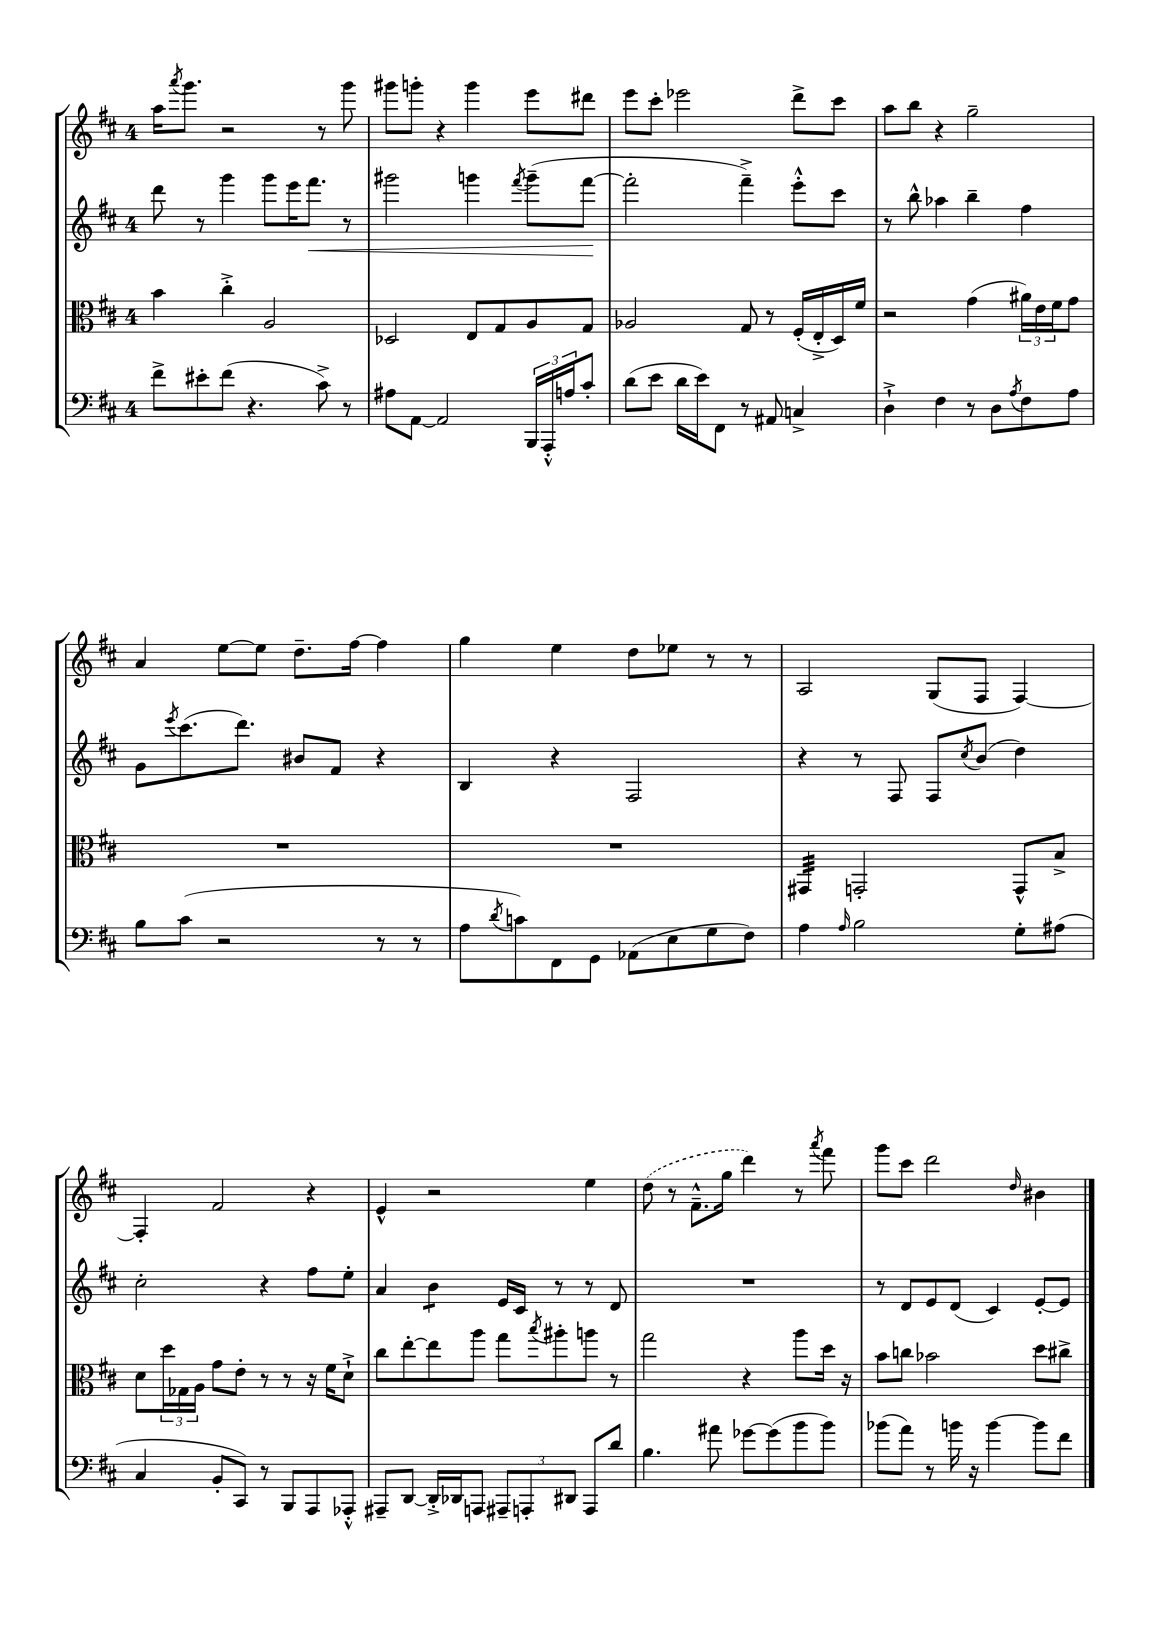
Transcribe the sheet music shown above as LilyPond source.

<<
\new StaffGroup <<
\new Staff = "s0" {
    \clef treble \key d \major \once \override Staff.TimeSignature.style = #'single-digit \time 4/4
    a''16 \acciaccatura { a'''8 } g'''8. r2 r8 g'''8 |
    gis'''8 g'''8-. r4 g'''4 e'''8 dis'''8 |
    e'''8 cis'''8-. ees'''2 d'''8-> cis'''8 |
    a''8 b''8 r4 g''2-- |
    a'4 e''8~ e''8 d''8.-- fis''16~ fis''4 |
    g''4 e''4 d''8 ees''8 r8 r8 |
    a2 g8( fis8 fis4~) |
    fis4-. fis'2 r4 |
    e'4-^ r2 e''4 |
    \once \slurDashed d''8( r8 fis'8.---^ g''16 d'''4) r8 \acciaccatura { a'''8 } fis'''8 |
    g'''8 cis'''8 d'''2 \grace { d''16 } bis'4 \bar "|." |
}
\new Staff = "s1" {
    \clef treble \key d \major \once \override Staff.TimeSignature.style = #'single-digit \time 4/4
    d'''8 r8 g'''4 g'''8 e'''16 fis'''8.\< r8 |
    gis'''2 g'''4 \acciaccatura { fis'''8 } g'''8--( fis'''8~\! |
    fis'''2-. fis'''4--->) e'''8-.-^ cis'''8 |
    r8 b''8-^ aes''4 b''4-- fis''4 |
    g'8 \acciaccatura { e'''8 } cis'''8.( d'''8.) bis'8 fis'8 r4 |
    b4 r4 fis2 |
    r4 r8 fis8 fis8 \acciaccatura { cis''8 } b'8( d''4) |
    cis''2-. r4 fis''8 e''8-. |
    a'4 b'4:8 e'16 cis'16 r8 r8 d'8 |
    R1 |
    r8 d'8 e'8 d'8( cis'4) e'8~-. e'8 \bar "|." |
}
\new Staff = "s2" {
    \clef alto \key d \major \once \override Staff.TimeSignature.style = #'single-digit \time 4/4
    b'4 cis''4-.-> a2 |
    des2 e8 g8 a8 g8 |
    aes2 g8 r8 fis16-.( e16-.-> d16) fis'16 |
    r2 g'4( \tuplet 3/2 { ais'16) e'16 fis'16 } g'8 |
    R1 |
    R1 |
    gis,4:32 g,2-. g,8-^ b8-> |
    d'8 \tuplet 3/2 { d''16 ges16 a16 } g'8 e'8-. r8 r8 r16 fis'16 d'8-!-> |
    cis''8 e''8~-. e''8 a''8 g''8 \acciaccatura { b''8 } ais''8-. a''8 r8 |
    g''2 r4 a''8 d''16 r16 |
    b'8 c''8 bes'2 d''8 cis''8-> \bar "|." |
}
\new Staff = "s3" {
    \clef bass \key d \major \once \override Staff.TimeSignature.style = #'single-digit \time 4/4
    fis'8-> eis'8-. fis'8( r4. cis'8->) r8 |
    ais8 a,8~ a,2 \tuplet 3/2 { b,,16 a,,16-.-^ a16 } cis'8-. |
    d'8( e'8 d'16 e'16) fis,8 r8 ais,8 c4-> |
    d4-!-> fis4 r8 d8 \acciaccatura { a8 } fis8 a8 |
    b8 cis'8( r2 r8 r8 |
    a8 \acciaccatura { d'8 } c'8) fis,8 g,8 aes,8( e8 g8 fis8) |
    a4 \grace { a16 } b2 g8-. ais8( |
    cis4 b,8-. cis,8) r8 b,,8 a,,8 aes,,8-.-^ |
    ais,,8-- d,8~ d,16-.-> des,16 a,,8 \tuplet 3/2 { ais,,8-- a,,8-. dis,8 } a,,8 d'8 |
    b4. ais'8 ges'8~ ges'8( b'8 b'8) |
    bes'8( a'8) r8 b'16 r16 b'4~ b'8 fis'8 \bar "|." |
}
>>
>>
\layout { \context { \Score \remove "Bar_number_engraver" } }
